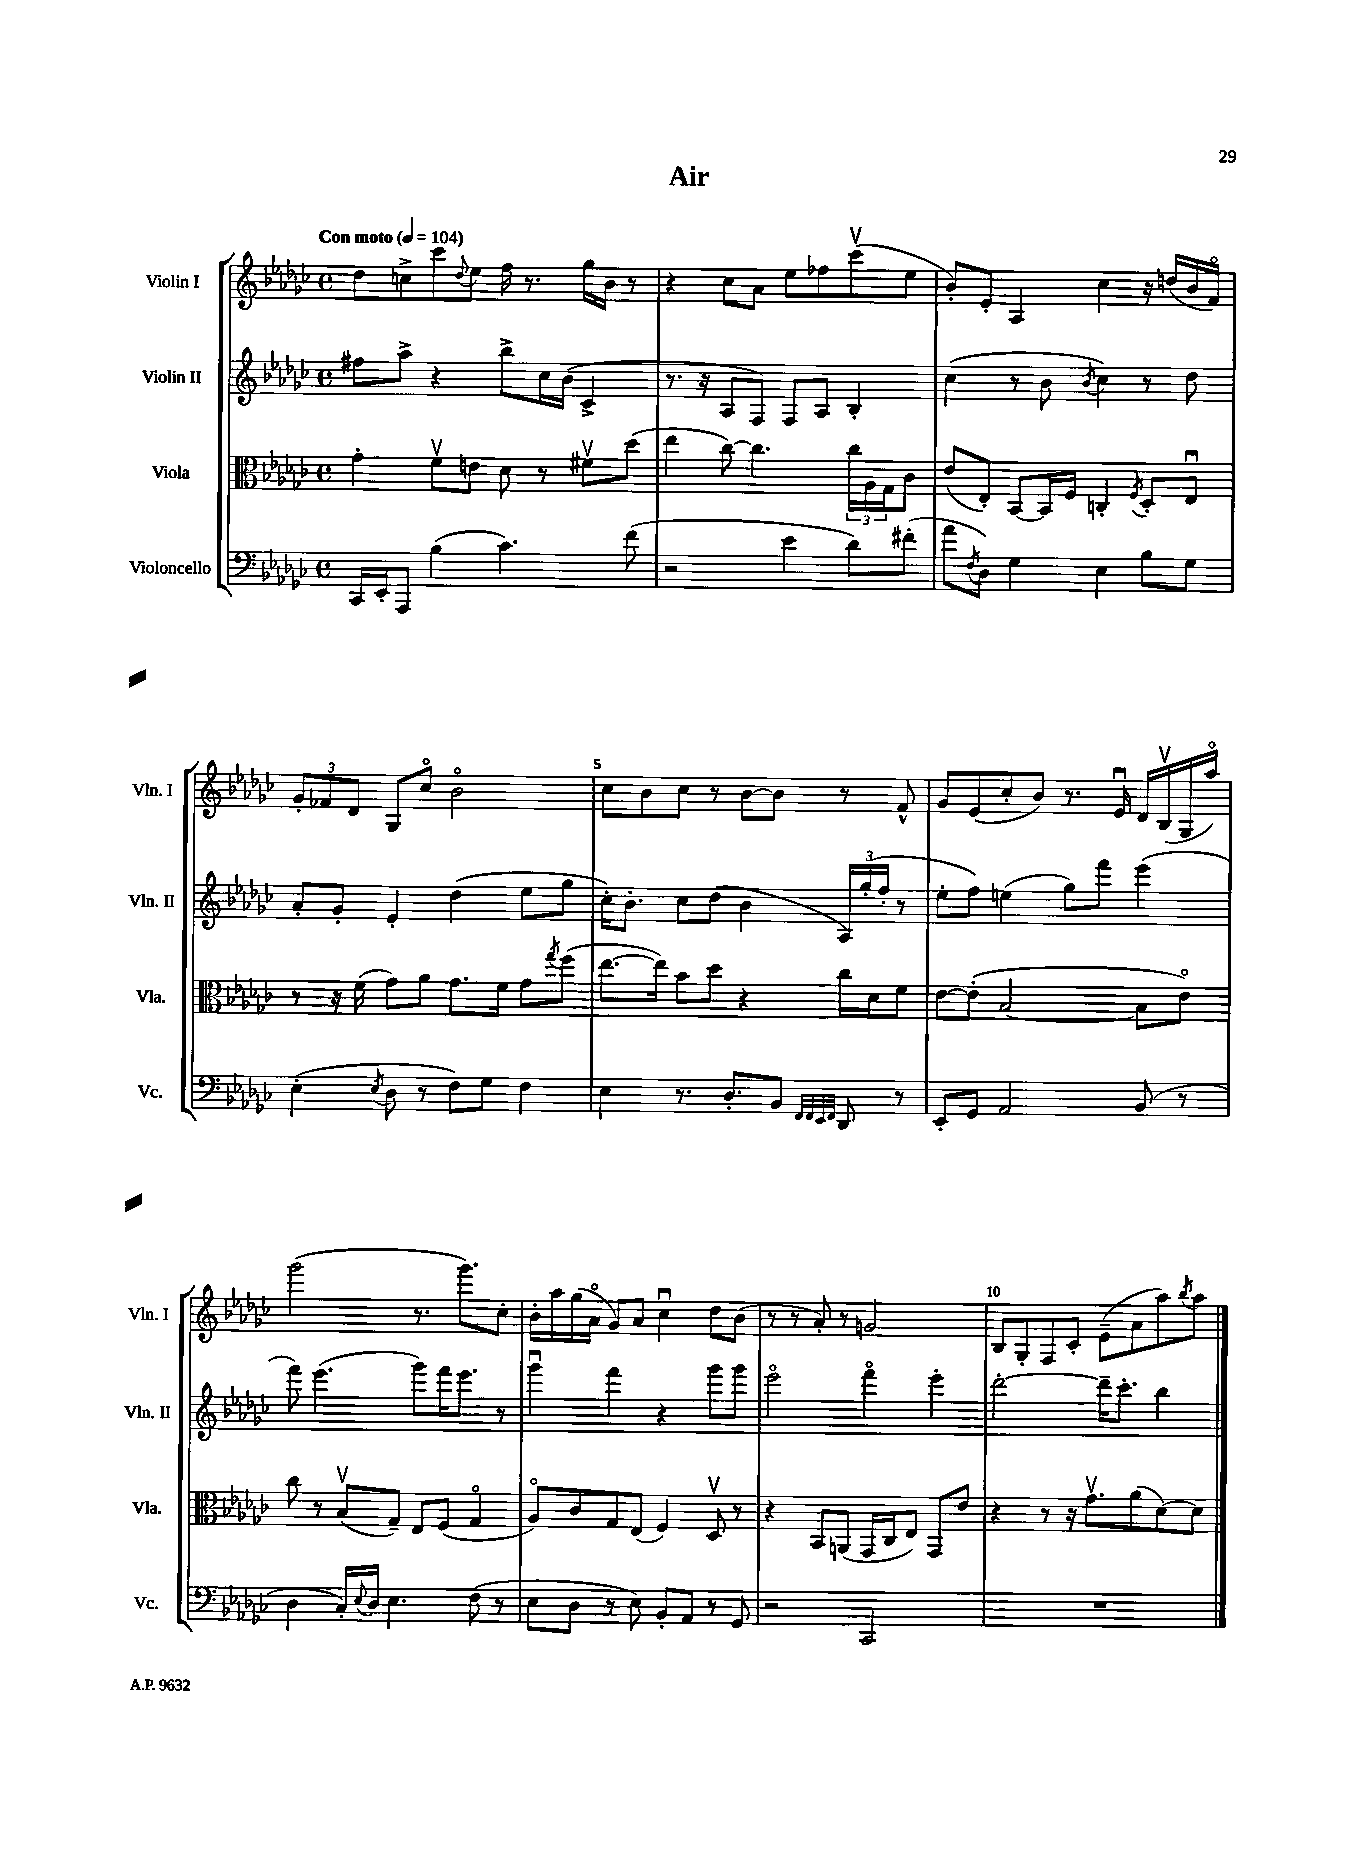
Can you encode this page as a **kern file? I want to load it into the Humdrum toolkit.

**kern	**kern	**kern	**kern
*staff4	*staff3	*staff2	*staff1
*clefF4	*clefC3	*clefG2	*clefG2
*k[b-e-a-d-g-c-]	*k[b-e-a-d-g-c-]	*k[b-e-a-d-g-c-]	*k[b-e-a-d-g-c-]
*M4/4	*M4/4	*M4/4	*M4/4
*met(c)	*met(c)	*met(c)	*met(c)
*MM104	*MM104	*MM104	*MM104
16CC-	4g-'	8ff#	8dd-
16EE-'	.	.	.
8AAA-	.	8aa-^	8cc^
(4B-	8fv	4r	8ccc-
.	.	.	8qqdd-
.	8e	.	8ee-
4.c-)	8d-	8bb-^	16ff
.	.	.	8.r
.	8r	16cc-	.
.	.	(16b-	.
.	8f#v	4c-^	16gg-
.	.	.	16b-
(8f	(8dd-	.	8r
=	=	=	=
2r	4ee-	8.r	4r
.	.	16r	.
.	[8cc-)	8A-	8cc-
.	4.cc-]	8F)	8a-
4e-	.	8F	8ee-
.	.	8A-	8ff-
8d-)	24cc-	4B-'	(8ccc-v
.	24A-	.	.
.	24G-	.	.
(8f#'	8c-	.	8ee-
=	=	=	=
8a-	(8e-	(4cc-	8b-')
8qF	.	.	.
8D-)	8E-')	.	8e-'
4G-	[8BB-	8r	4A-
.	16BB-]	8b-	.
.	16F	.	.
.	.	8qb-	.
4E-	4C'	4cc-)	4cc-
.	8qF	.	.
8B-	8D-'	8r	16r
.	.	.	(16dd
8G-	8E-u	8dd-	16b-
.	.	.	16fo)
=	=	=	=
(4E-'	8r	8a-'	12g-'
.	.	.	12f-
.	16r	8g-'	.
.	.	.	12d-
.	(16f	.	.
8qE-	.	.	.
8D-	8g-)	4e-'	8G-
8r	8a-	.	8cc-o
8F)	8.g-	(4dd-	2b-o
8G-	.	.	.
.	16f	.	.
4F	8g-	8ee-	.
.	8qgg-	.	.
.	(8ff	8gg-	.
=	=	=	=
4E-	[8.ee-	16cc-')	8cc-
.	.	8.b-'	.
.	.	.	8b-
.	16ee-])	.	.
8.r	8b-	8cc-	8cc-
.	8dd-	(8dd-	8r
8.D-'	.	.	.
.	4r	4b-	[8b-
8BB-	.	.	8b-]
32qqFF	.	.	.
32qqFF	.	.	.
32qqEE-	.	.	.
32qqFF	.	.	.
8DD-	16cc-	24A-)	8r
.	.	(24gg-'	.
.	16d-	.	.
.	.	24ff'	.
8r	8f	8r	8f^^
=	=	=	=
8EE-'	[8e-	8ee-'	8g-
8GG-	(8e-']	8ff)	(8e-
2AA-	[2B-	(4ee	8cc-'
.	.	.	8b-)
.	.	8gg-)	8.r
.	.	8fff	.
.	.	.	16e-u
(8BB-	8B-]	(4eee-	16d-
.	.	.	(16B-v
8r	8e-o)	.	16G-
.	.	.	16aa-o)
=	=	=	=
4D-	8cc-	8fff)	(2ggg-
.	8r	(4.eee-	.
16C-')	(8B-v	.	.
8qqE-	.	.	.
16D-	.	.	.
4.E-	8G-~)	.	.
.	8E-	8ggg-)	8.r
.	(8F	16fff	.
.	.	8.eee-	8.ggg-)
(8F	4G-o	.	.
8r	.	8r	8cc-'
=	=	=	=
8E-	8A-o)	4ggg-u	16b-'
.	.	.	16aa-
8D-	8c-	.	(16gg-
.	.	.	16a-o
8r	8G-	4fff	8g-)
8E-)	(8E-	.	8a-
8BB-'	4F)	4r	4cc-u
8AA-	.	.	.
8r	8D-v	8ggg-	8dd-
8GG-	8r	8ggg-	(8b-
=	=	=	=
2r	4r	2eee-o	8r
.	.	.	8r
.	8BB-	.	8a-')
.	(8AA	.	8r
2CC-	16GG-	4fffo	2g
.	16C-	.	.
.	8E-)	.	.
.	8GG-	4eee-'	.
.	8e-	.	.
=	=	=	=
1r	4r	[2ddd-'	8B-
.	.	.	8G-'
.	8r	.	8F
.	16r	.	8c-'
.	8.g-v	.	.
.	.	16ddd-~]	(8e-~
.	.	8.ccc-'	.
.	(8a-	.	8a-
.	[8d-)	4bb-	8aa-)
.	.	.	8qbb-
.	8d-]	.	8aa-
==	==	==	==
*-	*-	*-	*-
